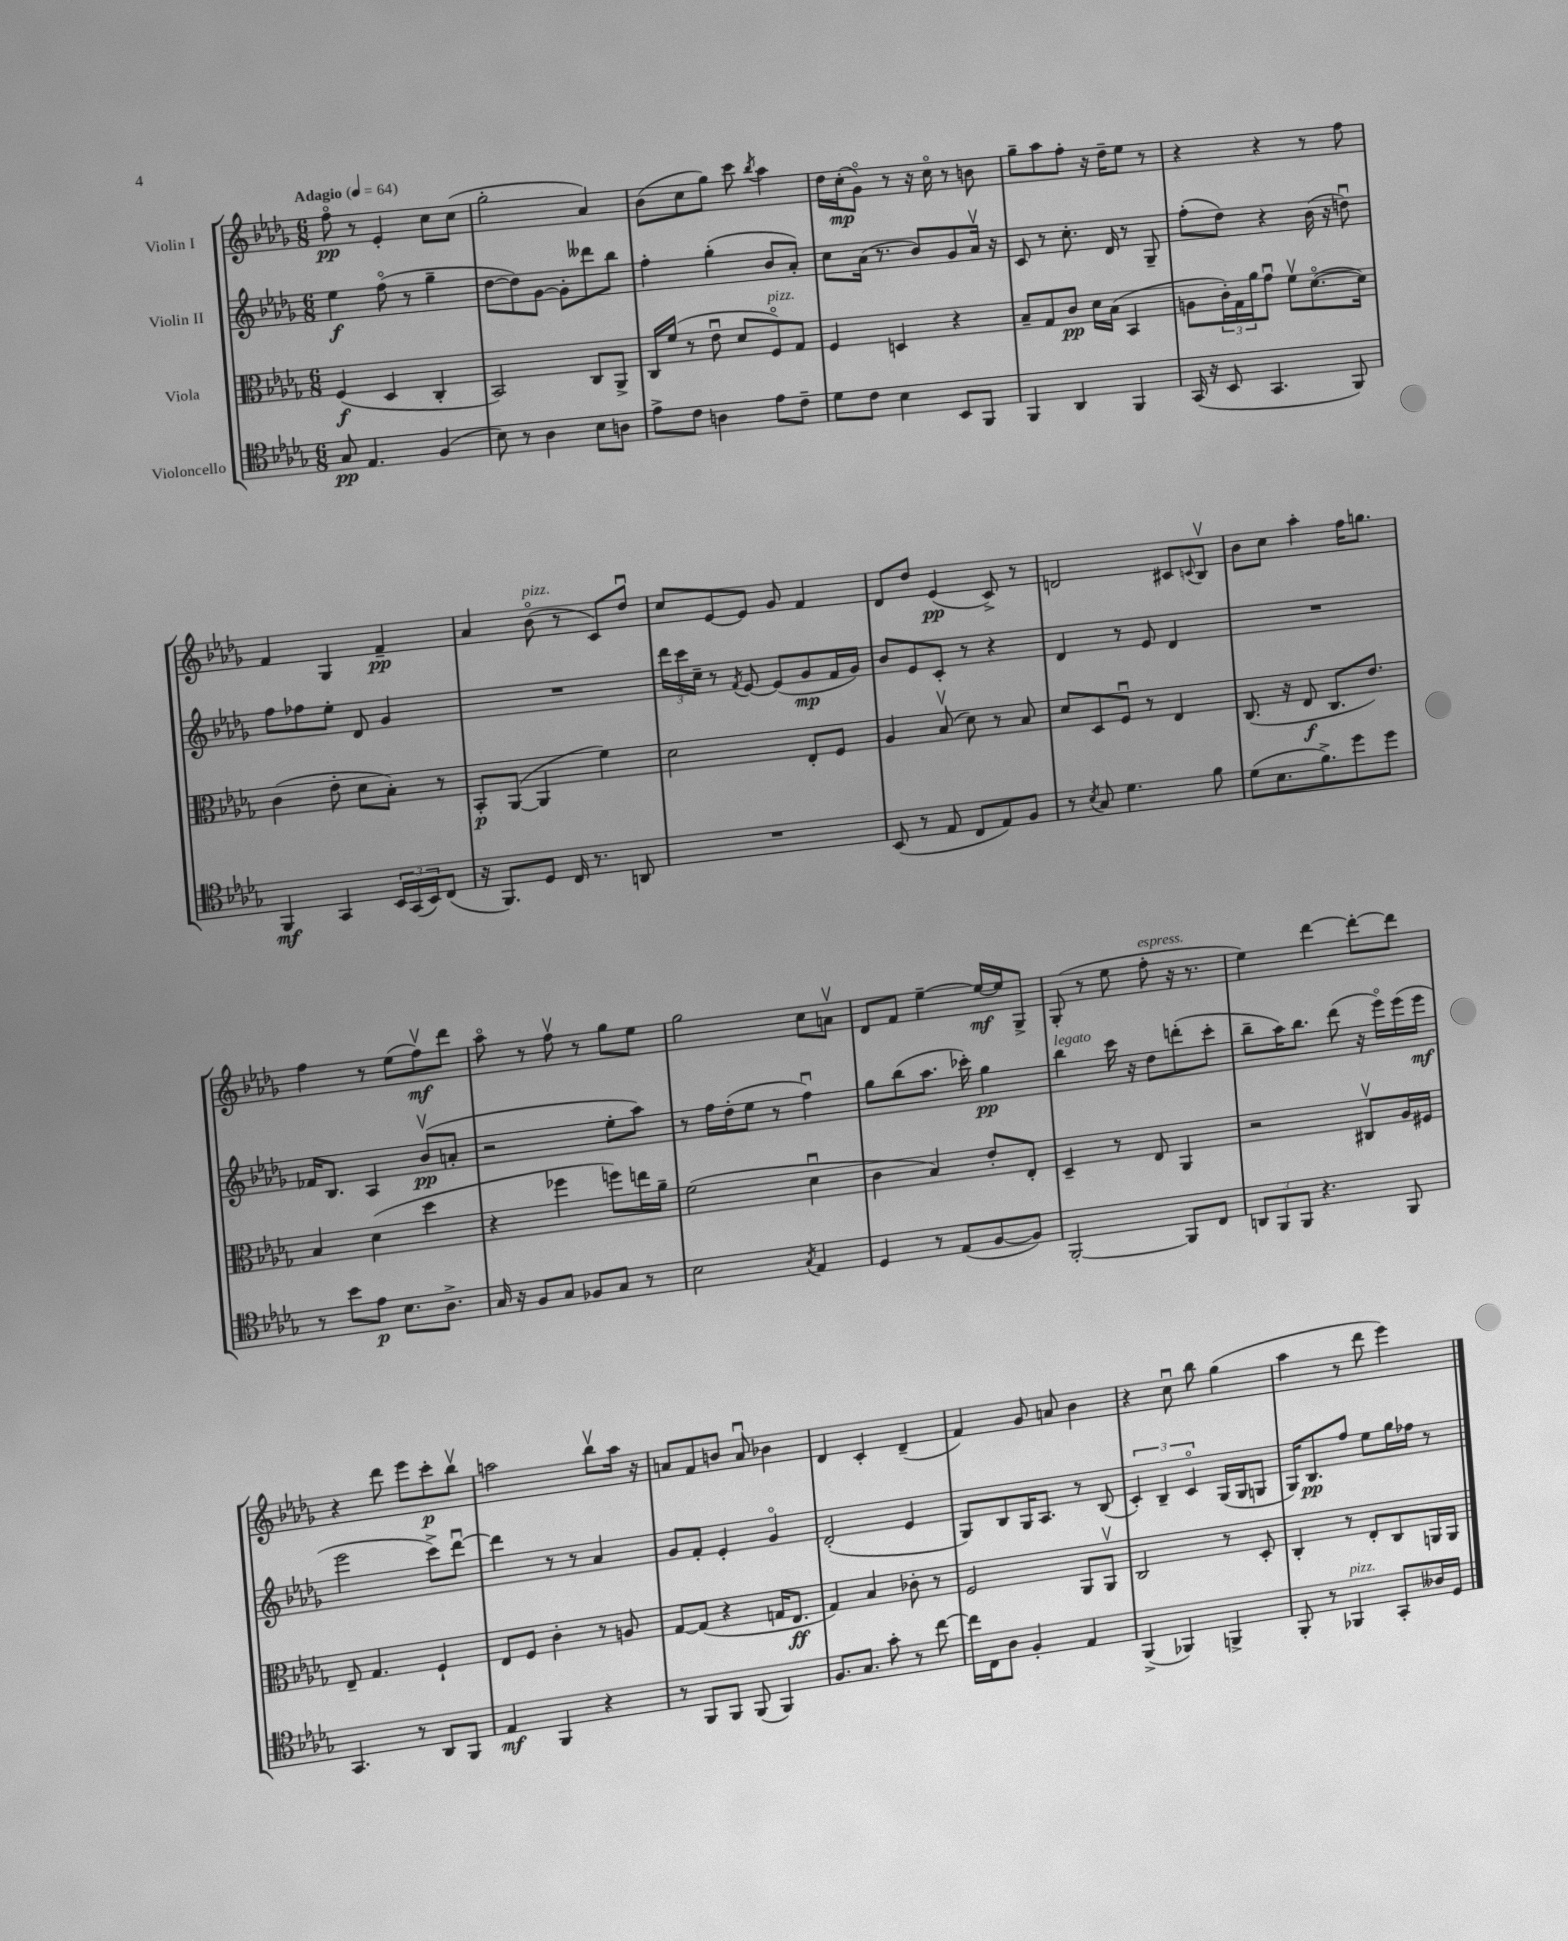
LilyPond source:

<<
\new StaffGroup <<
\new Staff = "s0" \with { instrumentName = "Violin I" } {
    \clef treble \key des \major \numericTimeSignature \time 6/8 \tempo "Adagio" 4 = 64
    f''8\flageolet\pp r8 ees'4-. c''8 c''8( |
    ges''2-. aes'4) |
    bes'8( c''8 ges''8) c'''8 \acciaccatura { bes''8 } aes''4 |
    des''16 c''16-.\mp( ges'8\flageolet) r8 r16 c''16\flageolet r8 b'8 |
    ges''8-- aes''8 f''8-. r16 des''16-- ees''8 r8 |
    r4 r4 r8 f''8 |
    f'4 ges4 f'4--\pp |
    aes'4 bes'8\flageolet^\markup { \italic "pizz." }( r8 c'8) des''8\downbow |
    c''8 ees'8~ ees'8 ges'8 f'4 |
    des'8 des''8 ees'4\pp( c'8->) r8 |
    d'2 cis'8 \appoggiatura { c'8 } bes8\upbow |
    bes'8 c''8 aes''4-. f''16 g''8. |
    f''4 r8 ees''8( f''8\upbow\mf) des'''8 |
    aes''8\flageolet r8 f''8\upbow r8 ges''8 ees''8 |
    ges''2 c''8 a'8\upbow |
    des'8 f'8 ees''4~-- ees''16~\mf ees''16 ges8-> |
    ges8-.( r8 ees''8 f''8-.^\markup { \italic "espress." } r16 r8. |
    ees''4) des'''4~ des'''8~-. des'''8 |
    r4 des'''8 ees'''8 c'''8-.\p bes''8\upbow |
    a''2 bes''8\upbow a''16 r16 |
    a'8 f'8 b'8 a'8\downbow bes'4 |
    des'4 c'4-. des'4--( |
    f'4) ges'8 a'8 bes'4 |
    r4 c''8\downbow bes''8 ges''4( |
    aes''4 r8 des'''8 ees'''4) \bar "|." |
}
\new Staff = "s1" \with { instrumentName = "Violin II" } {
    \clef treble \key des \major \numericTimeSignature \time 6/8
    ees''4\f f''8\flageolet( r8 ges''4-- |
    des''8~ des''8) ges'8~ ges'8-. deses'''8 bes''8 |
    f''4-. ges''4-.( bes'8 aes'8-.) |
    c''8 aes'16( r8. bes'8) ges'8 aes'16\upbow r16 |
    c'8 r8 c''8.-. des'16 r8 ges8-- |
    f''8-.( des''8) r4 bes'16( r16 d''8\downbow) |
    f''8 fes''8 ees''8-. des'8 ges'4 |
    R2. |
    \tuplet 3/2 { des'''16 c'''16 c''16-- } r8 \acciaccatura { f'8 } ees'8~ ees'8( ges'8\mp f'16 ges'16) |
    bes'8 ees'8 c'8-. r8 r4 |
    des'4 r8 ees'8 des'4 |
    R2. |
    fes'16 bes8. aes4 bes'8\upbow\pp( a'8-. |
    r2 ees''8-. aes''8) |
    r8 f''16 des''16-.( ees''8 r8 f''4\downbow) |
    ges''8 bes''8( aes''8. ces'''16-.) ges''4\pp |
    bes''4^\markup { \italic "legato" } c'''16 r16 des''8 d'''8-.( c'''8-. |
    bes''8-- aes''16) bes''8. des'''8( r16 ees'''16\flageolet) ees'''16( ees'''16\mf |
    ees'''2 c'''8->) des'''8~\downbow |
    des'''4 r8 r8 aes'4 |
    ges'8 f'8-. ees'4-. ges'4\flageolet |
    des'2-.( ees'4 |
    ges8) bes8 ges16 aes8. r8 bes8( |
    \tuplet 3/2 { c'4-.) bes4-- c'4\flageolet } ges16( ges16 g8 |
    ges16) bes8.\pp f''8 ees''8 ges''16 fes''16 r8 \bar "|." |
}
\new Staff = "s2" \with { instrumentName = "Viola" } {
    \clef alto \key des \major \numericTimeSignature \time 6/8
    f4\f( des4 c4-. |
    bes,2) c8 aes,8-> |
    c16 f'16( r8 ees'8\downbow des'8 f8\flageolet^\markup { \italic "pizz." }) ges8 |
    f4 d4 r4 |
    bes8-- ges8 c'8\pp des'16 bes16( bes,4 |
    a8 \tuplet 3/2 { c'16-.) ges16 aes'16 } ges'8\downbow f'8\upbow des'8.~\flageolet( des'16) |
    c'4( ees'8-. des'8 bes8-.) r8 |
    bes,8-.\p aes,8~( aes,4 f'4) |
    des'2 ees8-. f8 |
    aes4 bes8\upbow( des'8) r8 bes8 |
    des'8 des8 f8\downbow r8 ees4 |
    c8.( r16 ees8\f c8. ees'8.) |
    bes4 des'4( des''4 |
    r4 fes''4 f''8) e''16 aes'16-- |
    f'2( des'4\downbow |
    c'4 bes4) ees'8-. ees8-. |
    des4-- r8 ees8 aes,4 |
    r2 cis8\upbow aes16 fis16 |
    ees8-- ges4. f4-! |
    ees8 f8 c'4-. r8 a8 |
    ges8~ ges8( r4 g16 ees8.\ff |
    ges4) bes4 ces'8-. r8 |
    f2 aes,8 aes,8\upbow |
    c2 r8 des8-. |
    c4-. r8 ees8-. c8 a,16 a,16 \bar "|." |
}
\new Staff = "s3" \with { instrumentName = "Violoncello" } {
    \clef tenor \key des \major \numericTimeSignature \time 6/8
    ges8\pp ees4. f4( |
    bes8) r8 aes4 bes8 a8 |
    ees'8-> c'8 a4 ees'8 c'8-- |
    des'8 c'8 bes4 bes,8 f,8 |
    f,4 aes,4 f,4 |
    ges,16( r16 bes,8 ges,4. f,8) |
    f,4\mf ges,4 \tuplet 3/2 { bes,16 ges,16( bes,16) } c8( |
    r16 f,8.) des8 c16 r8. a,8 |
    R2. |
    bes,8( r8 ees8 c8 ees8) f8 |
    r8 \acciaccatura { bes8 } ges8 des'4. f'8 |
    des'8( bes8. f'8.->) des''8 des''8 |
    r8 bes'8 ees'8\p bes8. aes8.-> |
    ges16 r16 f8 ges8 fes8 ges8 r8 |
    bes2 \acciaccatura { ges8 } ees4 |
    des4 r8 ees8( f8~ f8) |
    f,2~-. f,8 c8 |
    \tuplet 3/2 { a,8 f,8 f,8 } r4. f,8 |
    ges,4. r8 aes,8 f,8 |
    ees4\mf f,4 r4 |
    r8 f,8 f,8 f,8( f,4) |
    f8. ges8. ges'8-. r8 c''8~ |
    c''16 c16 aes8 f4-. ees4 |
    f,4->( fes,4) f,4-> |
    f,8-. r8 fes,4^\markup { \italic "pizz." } ges,8-. aeses16 des16 \bar "|." |
}
>>
>>
\layout { \context { \Score \remove "Bar_number_engraver" } }
